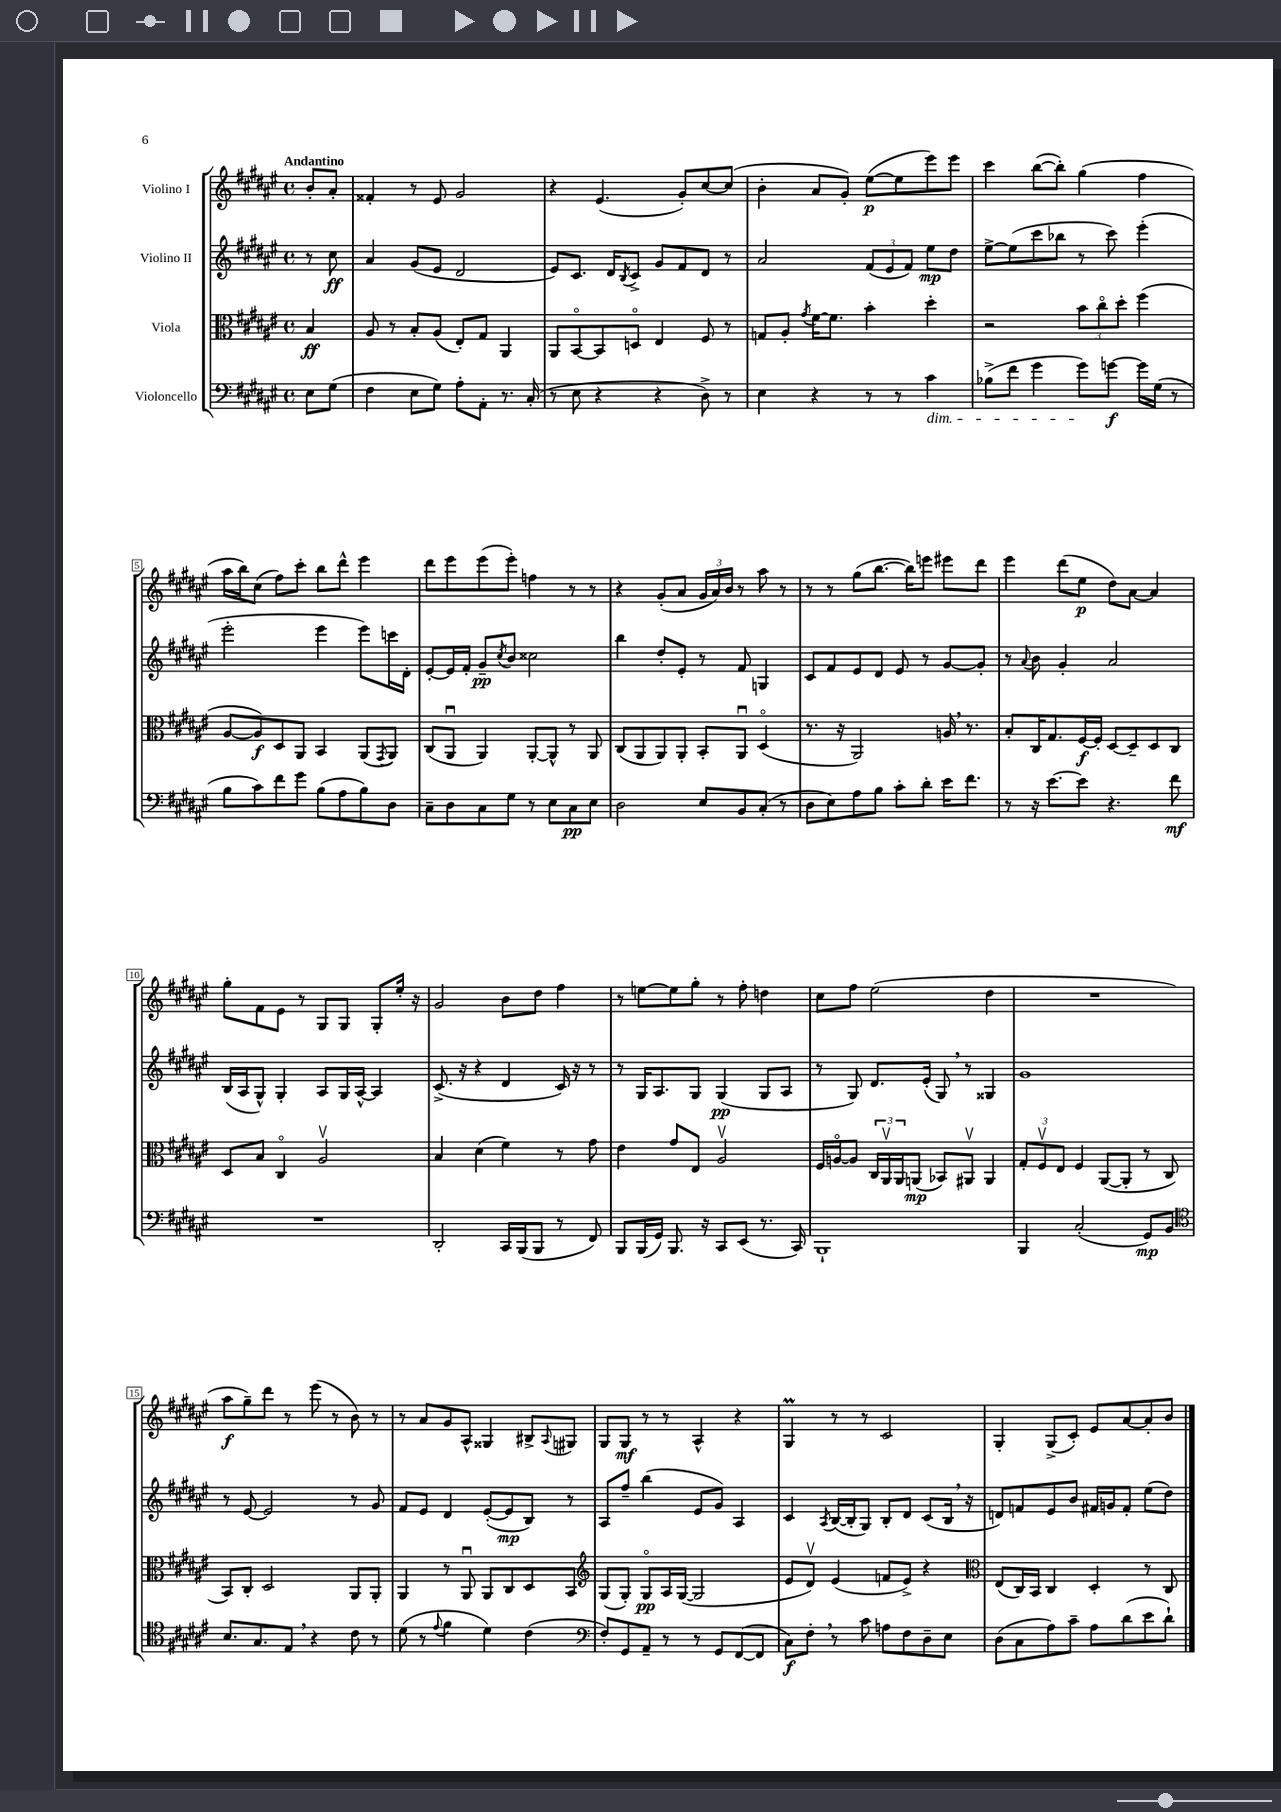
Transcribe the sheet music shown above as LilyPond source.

<<
\new StaffGroup <<
\new Staff = "s0" \with { instrumentName = "Violino I" } {
    \clef treble \key fis \major \defaultTimeSignature \time 4/4 \partial 4 \tempo "Andantino"
    b'8-. ais'8-. |
    fisis'4-. r8 eis'8 gis'2 |
    r4 eis'4.( gis'8-.) cis''8~ cis''8( |
    b'4-. ais'8 gis'8-.) eis''8~\p( eis''8 eis'''8) eis'''8 |
    cis'''4 b''8~( b''8-.) gis''4( fis''4 |
    ais''16 b''16) cis''8( fis''8) cis'''8-. b''8 dis'''8-^ eis'''4 |
    dis'''8 eis'''8 eis'''8( eis'''8-.) f''4 r8 r8 |
    r4 gis'8-.( ais'8 \tuplet 3/2 { gis'16 ais'16) b'16 } r8 ais''8 r8 |
    r8 r8 gis''8( b''8.~ b''16) e'''8 eis'''8 dis'''8 |
    eis'''4 dis'''8( eis''8\p dis''8) ais'8~ ais'4 |
    gis''8-. fis'8 eis'8 r8 gis8 gis8 gis8-. eis''16-. r16 |
    gis'2 b'8 dis''8 fis''4 |
    r8 e''8~ e''8 gis''8-. r8 fis''8-. d''4 |
    cis''8 fis''8 eis''2( dis''4 |
    R1 |
    ais''8\f gis''8--) dis'''8 r8 eis'''8( r8 b'8) r8 |
    r8 ais'8 gis'8 ais8-^ gisis4 bis8-> \appoggiatura { ais8 } gis8 |
    gis8 gis8\mf r8 r8 ais4-^ r4 |
    gis4\prall r8 r8 cis'2 |
    gis4-. gis8->( cis'8-.) eis'8 ais'8~ ais'8-. b'8 \bar "|." |
}
\new Staff = "s1" \with { instrumentName = "Violino II" } {
    \clef treble \key fis \major \defaultTimeSignature \time 4/4 \partial 4
    r8 cis''8\ff |
    ais'4 gis'8( eis'8 dis'2 |
    eis'8) cis'8. dis'16 \acciaccatura { b8 } cis'8-> gis'8 fis'8 dis'8 r8 |
    ais'2 \tuplet 3/2 { fis'8( eis'8 fis'8) } eis''8\mp dis''8 |
    eis''8~-> eis''8( cis'''8 bes''8 r8 cis'''8) eis'''4-.( |
    eis'''2-. eis'''4 eis'''8) c'''16 dis'16-. |
    eis'8~-. eis'16 fis'16-. gis'8--\pp \acciaccatura { cis''8 } b'8 cisis''2 |
    b''4 dis''8-. eis'8-. r8 fis'8 g4 |
    cis'8 fis'8 eis'8 dis'8 eis'8 r8 gis'8~ gis'8-. |
    r8 \appoggiatura { ais'8 } b'8 gis'4-. ais'2 |
    b16( ais16 gis8-^) gis4-. ais8 gis16 ais16~-^ ais4 |
    cis'8.->( r16 r4 dis'4 cis'16) r16 r8 |
    r8 gis16 ais8. gis8 gis4\pp( gis8 ais8 |
    r8 gis8) dis'8. eis'16-.( gis8) \breathe r8 gisis4 |
    gis'1 |
    r8 eis'8~ eis'2 r8 gis'8 |
    fis'8 eis'8 dis'4 eis'8~-.( eis'8\mp b8) r8 |
    ais8 fis''8-- b''4( eis'8 gis'8) ais4 |
    cis'4 \acciaccatura { ais8 } b16~( b16-. gis8) b8-. dis'8 cis'8( b16 \breathe r16 |
    d'8) f'8 eis'8 b'8 fis'16 g'16 fis'8-. eis''8( dis''8) \bar "|." |
}
\new Staff = "s2" \with { instrumentName = "Viola" } {
    \clef alto \key fis \major \defaultTimeSignature \time 4/4 \partial 4
    b4\ff |
    ais8 r8 b8-. ais8( eis8-.) gis8 ais,4 |
    ais,8 b,8~\flageolet b,8 d8\flageolet eis4 fis8 r8 |
    g8 ais8-. \acciaccatura { gis'8 } fis'16~ fis'8. b'4-. dis''4-. |
    r2 \tuplet 3/2 { b'8 cis''8\flageolet dis''8-. } fis''4( |
    ais8~ ais8\f) dis8 ais,8 b,4 ais,8( \acciaccatura { gis,8 } ais,8) |
    cis8( ais,8\downbow ais,4) ais,8~-. ais,8-^ r8 ais,8 |
    cis8( ais,8 ais,8) ais,8-. b,8-. ais,8\downbow dis4\flageolet( |
    r8. r16 ais,2) a16 \breathe r8. |
    b8-. cis16 gis8. fis16~\f fis16-. dis8~ dis8-- dis8 cis8 |
    dis8 b8 cis4\flageolet ais2\upbow |
    b4 dis'4( fis'4) r8 gis'8 |
    eis'4 gis'8 eis8 ais2\upbow |
    fis16 a16~\flageolet a8 \tuplet 3/2 { cis16 ais,16\upbow ais,16 } a,8\mp( bes,8) ais,8\upbow ais,4 |
    \tuplet 3/2 { gis8-. fis8\upbow eis8 } fis4 ais,8~( ais,8-. r8 cis8 |
    b,8) cis8-. dis2 ais,8 ais,8-. |
    ais,4 r8 ais,8\downbow ais,8 cis8 dis8 b,8 |
    \clef treble gis8( gis8-.) gis8\flageolet\pp ais16 gis16~( gis2 |
    eis'8 dis'8\upbow) eis'4( f'8 eis'8->) r4 |
    \clef alto eis8( cis16) b,16 cis4 dis4-. r8 cis8 \bar "|." |
}
\new Staff = "s3" \with { instrumentName = "Violoncello" } {
    \clef bass \key fis \major \defaultTimeSignature \time 4/4 \partial 4
    eis8 gis8( |
    fis4 eis8 gis8) ais8-. ais,8-. r8. cis16-.( |
    r8 eis8 r4 r4 dis8->) r8 |
    eis4 r4 r8 r8 cis'4\dim |
    bes8->( fis'8 gis'4 gis'8\!) g'8~\f g'16 gis16( r8 |
    b8 cis'8) fis'8 gis'8 b8( ais8 b8) dis8 |
    cis8-- dis8 cis8 gis8 r8 eis8 cis8\pp eis8 |
    dis2 eis8 b,8 cis8-.( r8 |
    dis8 eis8) ais8 b8 cis'8-. dis'8-. eis'16 fis'8. |
    r8 r16 eis'8.~ eis'8 r4. fis'8\mf |
    R1 |
    dis,2-. cis,16 b,,16( b,,8 r8 fis,8) |
    b,,8 b,,16( gis,16) b,,8. r16 cis,8 eis,8( r8. cis,16) |
    b,,1-! |
    b,,4 cis2-.( gis,8\mp) b,8 |
    \clef tenor b8. gis8. eis8 \breathe r4 cis'8 r8 |
    dis'8( r8 \appoggiatura { eis'8 } fis'4 dis'4) cis'4( |
    \clef bass fis8-.) gis,8 ais,8-- r8 r8 gis,8 fis,8~( fis,8 |
    cis8\f) fis8-. \breathe r8 cis'8 a8 fis8 dis8-- eis8 |
    dis8( cis8 ais8) cis'8-- ais8 dis'8( eis'8 dis'8-!) \bar "|." |
}
>>
>>
\layout { \context { \Score \override BarNumber.stencil = #(make-stencil-boxer 0.1 0.3 ly:text-interface::print) } }
